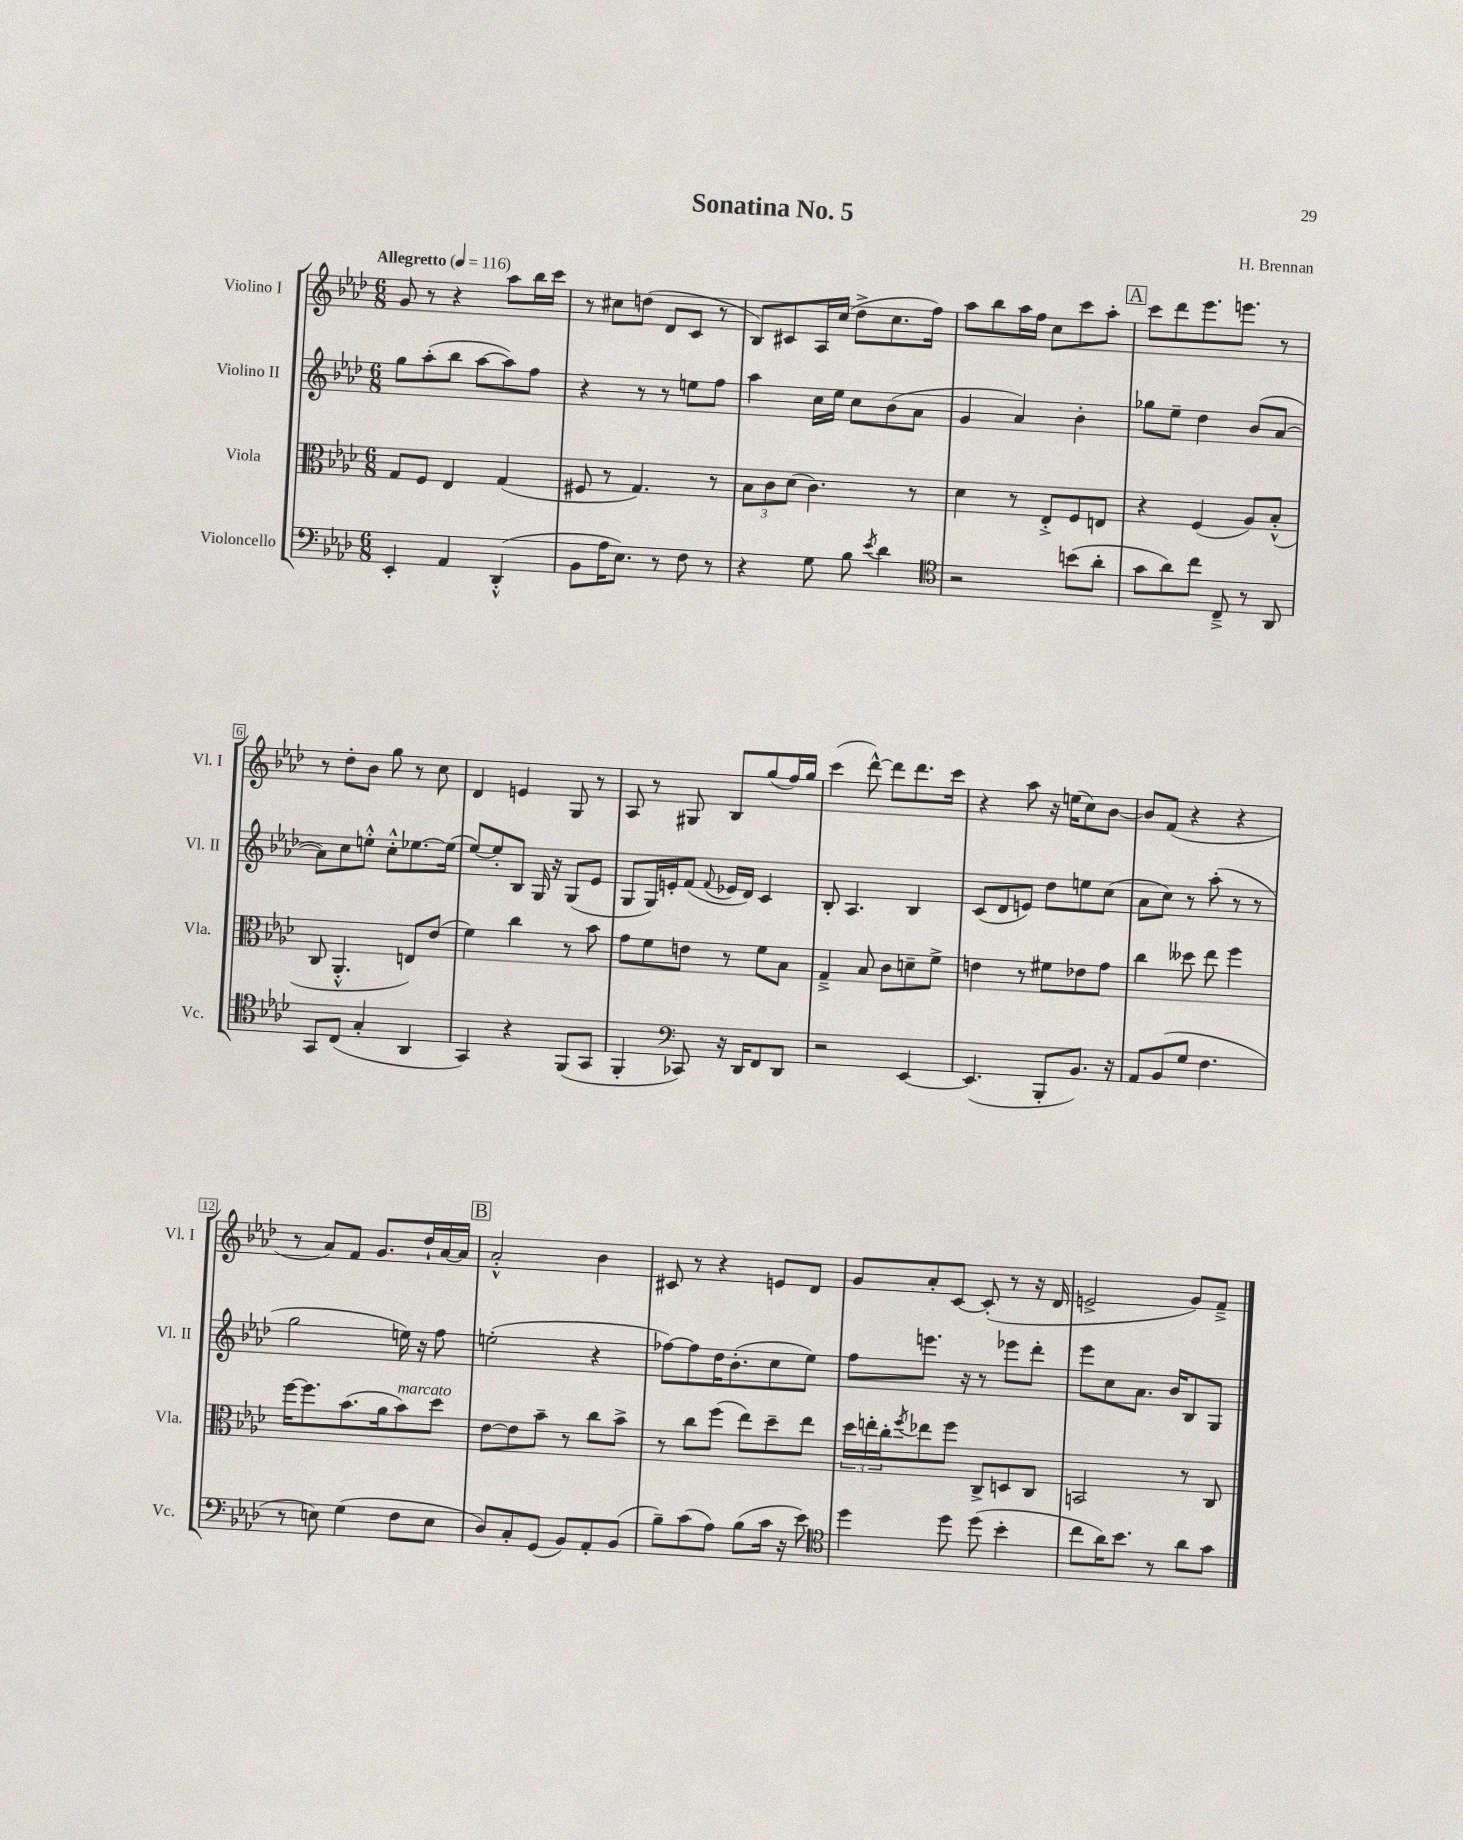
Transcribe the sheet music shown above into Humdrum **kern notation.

**kern	**kern	**kern	**kern
*part4	*part3	*part2	*part1
*staff4	*staff3	*staff2	*staff1
*I"Violoncello	*I"Viola	*I"Violino II	*I"Violino I
*I'Vc.	*I'Vla.	*I'Vl. II	*I'Vl. I
*clefF4	*clefC3	*clefG2	*clefG2
*k[b-e-a-d-]	*k[b-e-a-d-]	*k[b-e-a-d-]	*k[b-e-a-d-]
*M6/8	*M6/8	*M6/8	*M6/8
*MM116	*MM116	*MM116	*MM116
=1	=1	=1	=1
!	!	!	!LO:TX:a:B:t=Allegretto
4EE-'/	8G/L	8gg\L	8g/
.	8F/J	(8aa-'\	8r
4AA-/	4E-/	8bb-\J	4r
.	.	[8aa-\L	.
(4DD-'^^/	(4G/	8aa-\])	8aa-\L
.	.	8ff\J	16bb-\L
.	.	.	16ccc\JJ
=2	=2	=2	=2
8BB-\L	8F#X/	4r	8r
16A-\K	8r	.	8cc#X\L
8.E-\J)	.	.	.
.	4.G/)	8r	(8ddn\J
8r	.	8r	8d-/L
8F\	.	8een\L	8c/J
8r	8r	8ff\J	8r
=3	=3	=3	=3
4r	12B-\L	4aa-\	8B-/L)
.	12c\	.	.
.	.	.	8c#X/
.	(12d-\J	.	.
8G\	4.c\)	16cc\LL	16A-/L
.	.	16ee-\JJ	(16cc/JJ
8B-\	.	8cc\L	8dd-^\L
8qe-/	.	.	.
4d-\	.	(8b-\	8.cc\
.	8r	8a-\J	.
.	.	.	16ff\Jk)
=4	=4	=4	=4
*clefC4	*	*	*
2r	4d-\	4g/	8aa-\L
.	.	.	8bb-\
.	8r	4a-/)	16aa-\L
.	.	.	16ff\JJ
.	8E-'^/L	.	8cc\L
(8bn\L	8F/	4b-'\	8ccc\
8a-'\J	8En/J	.	8aa-'\J
!!LO:REH:place=s1:t=A
=5	=5	=5	=5
8g\L	4r	8gg-X\L	8ccc\L
8a-\)	.	8ee-~\J	8ddd-\
8cc\J	(4F/	4dd-\	8.eee-\
8C~^/	.	.	.
.	.	.	8.eeen\J
8r	8A-/L)	(8b-/L	.
8AA-/	(8B-'^^/J	[8a-/J	8r
!!LO:LB:g=z
=6	=6	=6	=6
8GG/L	8C/	8a-\L])	8r
(8C/J	4.AA-'^^/	8cc\	8dd-'\L
4G'/	.	8een'^^\J	8b-\J
.	.	8cc'^^\L	8gg\
4AA-/	8En/L)	[8.ee-X\	8r
.	(8e-/J	.	8cc\
.	.	(16ee-\Jk]	.
=7	=7	=7	=7
4GG/)	4f\)	[8ee-/L)	4d-/
.	.	8ee-'/]	.
4r	4cc\	8B-/J	4en/
.	.	16G/	.
.	.	16r	.
(8FF/L	8r	(8G/L	8G/
8GG/J	8b-\	8e-/J	8r
=8	=8	=8	=8
4FF'/	8g\L	8G/L	8A-/
.	8f\	16G/L)	8r
.	.	16en'/J	.
*clefF4	*	*	*
8CC-X/)	8en\J	(8f/J	8G#X/
.	.	8qqf/	.
16r	8r	16e-X/LL	8B-/L
16DD-/KL	.	16d-/JJ)	.
8FF/	8f\L	4c/	(8gg/
8DD-/J	8B-\J	.	16ff/L)
.	.	.	16gg/JJ
=9	=9	=9	=9
2r	4G~^/	8B-'/	(4ccc\
.	.	4.A-/	.
.	8B-/	.	[8ddd-^^\)
.	8c\L	.	8ddd-\L]
[4EE-/	8dn~\	4B-/	8.ddd-\
.	8f^\J	.	.
.	.	.	16ccc\Jk
=10	=10	=10	=10
(4.EE-/]	4en\	(8c/L	4r
.	.	8d-/	.
.	8r	8en/J)	8aa-\
8BBB-'/L	8f#X\L	8dd-\L	16r
.	.	.	(16een\KL
8.BB-/J)	8e-X\	8een\	8cc\)
.	8g\J	(8cc\J	[8b-\J
16r	.	.	.
=11	=11	=11	=11
8AA-/L	4cc\	8a-\L	8b-/L]
(8BB-/	.	8cc\J)	(8f/J
8G/J	8dd--X\	8r	4r
4.F\	8ee-\	(8aa-'\	.
.	4ff\	8r	4r
.	.	8r	.
!!LO:LB:g=z
=12	=12	=12	=12
8r	[16ff\KL	2gg\	8r
.	8.ff\]	.	.
8En\)	.	.	8a-/L)
(4G\	(8.b-\	.	8f/J
.	.	.	8.g/L
.	16a-\k	.	.
!	!LO:TX:a:i:t=marcato	!	!
8F\L	8b-\)	16een\)	.
.	.	16r	16dd-`/L
8E\J	8dd-\J	8ff\	[16a-/
.	.	.	16a-/JJ]
!!LO:REH:place=s1:t=B
=13	=13	=13	=13
8D-/L)	[8e-\L	(2een'\	2a-'^^/
8C'/	8e-\]	.	.
(8GG/J	8b-~\J	.	.
8BB-/L)	8r	.	.
8AA-'/	8cc\L	4r	4b-\
(8BB-/J	8b-^\J	.	.
=14	=14	=14	=14
8B-~\L)	8r	[8ff-X\L)	8c#X/
(8c\	8cc\L	8ff-\]	8r
8A-\J)	(8ff\J	16dd-\K	4r
.	.	(8.b-'\	.
(8B-\L	8ee-\L)	.	.
16c\Jk	8dd-~\	8cc\	8en/L
16r	.	.	.
8e-\)	8ee-\J	8ee-\J)	8d-/J
=15	=15	=15	=15
*clefC4	*	*	*
4dd-\	24dd-\LL	8ff\L	8g/L
.	24een'\	.	.
.	24cc'\J	.	.
.	8qff/	.	.
.	8ee-X\	8.eeen\J	8a-'/
8dd-\	8ff\J	.	[8c/J
.	.	16r	.
(8dd-\	8C^/L	8r	(8c'/]
4b-'\	8Dn/	8eee-X\L	8r
.	8C/J	8ddd-'\J	16r
.	.	.	16d-/
=16	=16	=16	=16
8cc\L	2BBn/	8eee-\L	2en^/
16a-\K)	.	8cc\	.
8.b-\J	.	.	.
.	.	8.a-\J	.
8r	.	.	.
.	.	16b-/KL	.
8a-\L	8r	8B-/	8g/L)
8g\J	8C/	8G/J	8f~^/J
==	==	==	==
*-	*-	*-	*-
